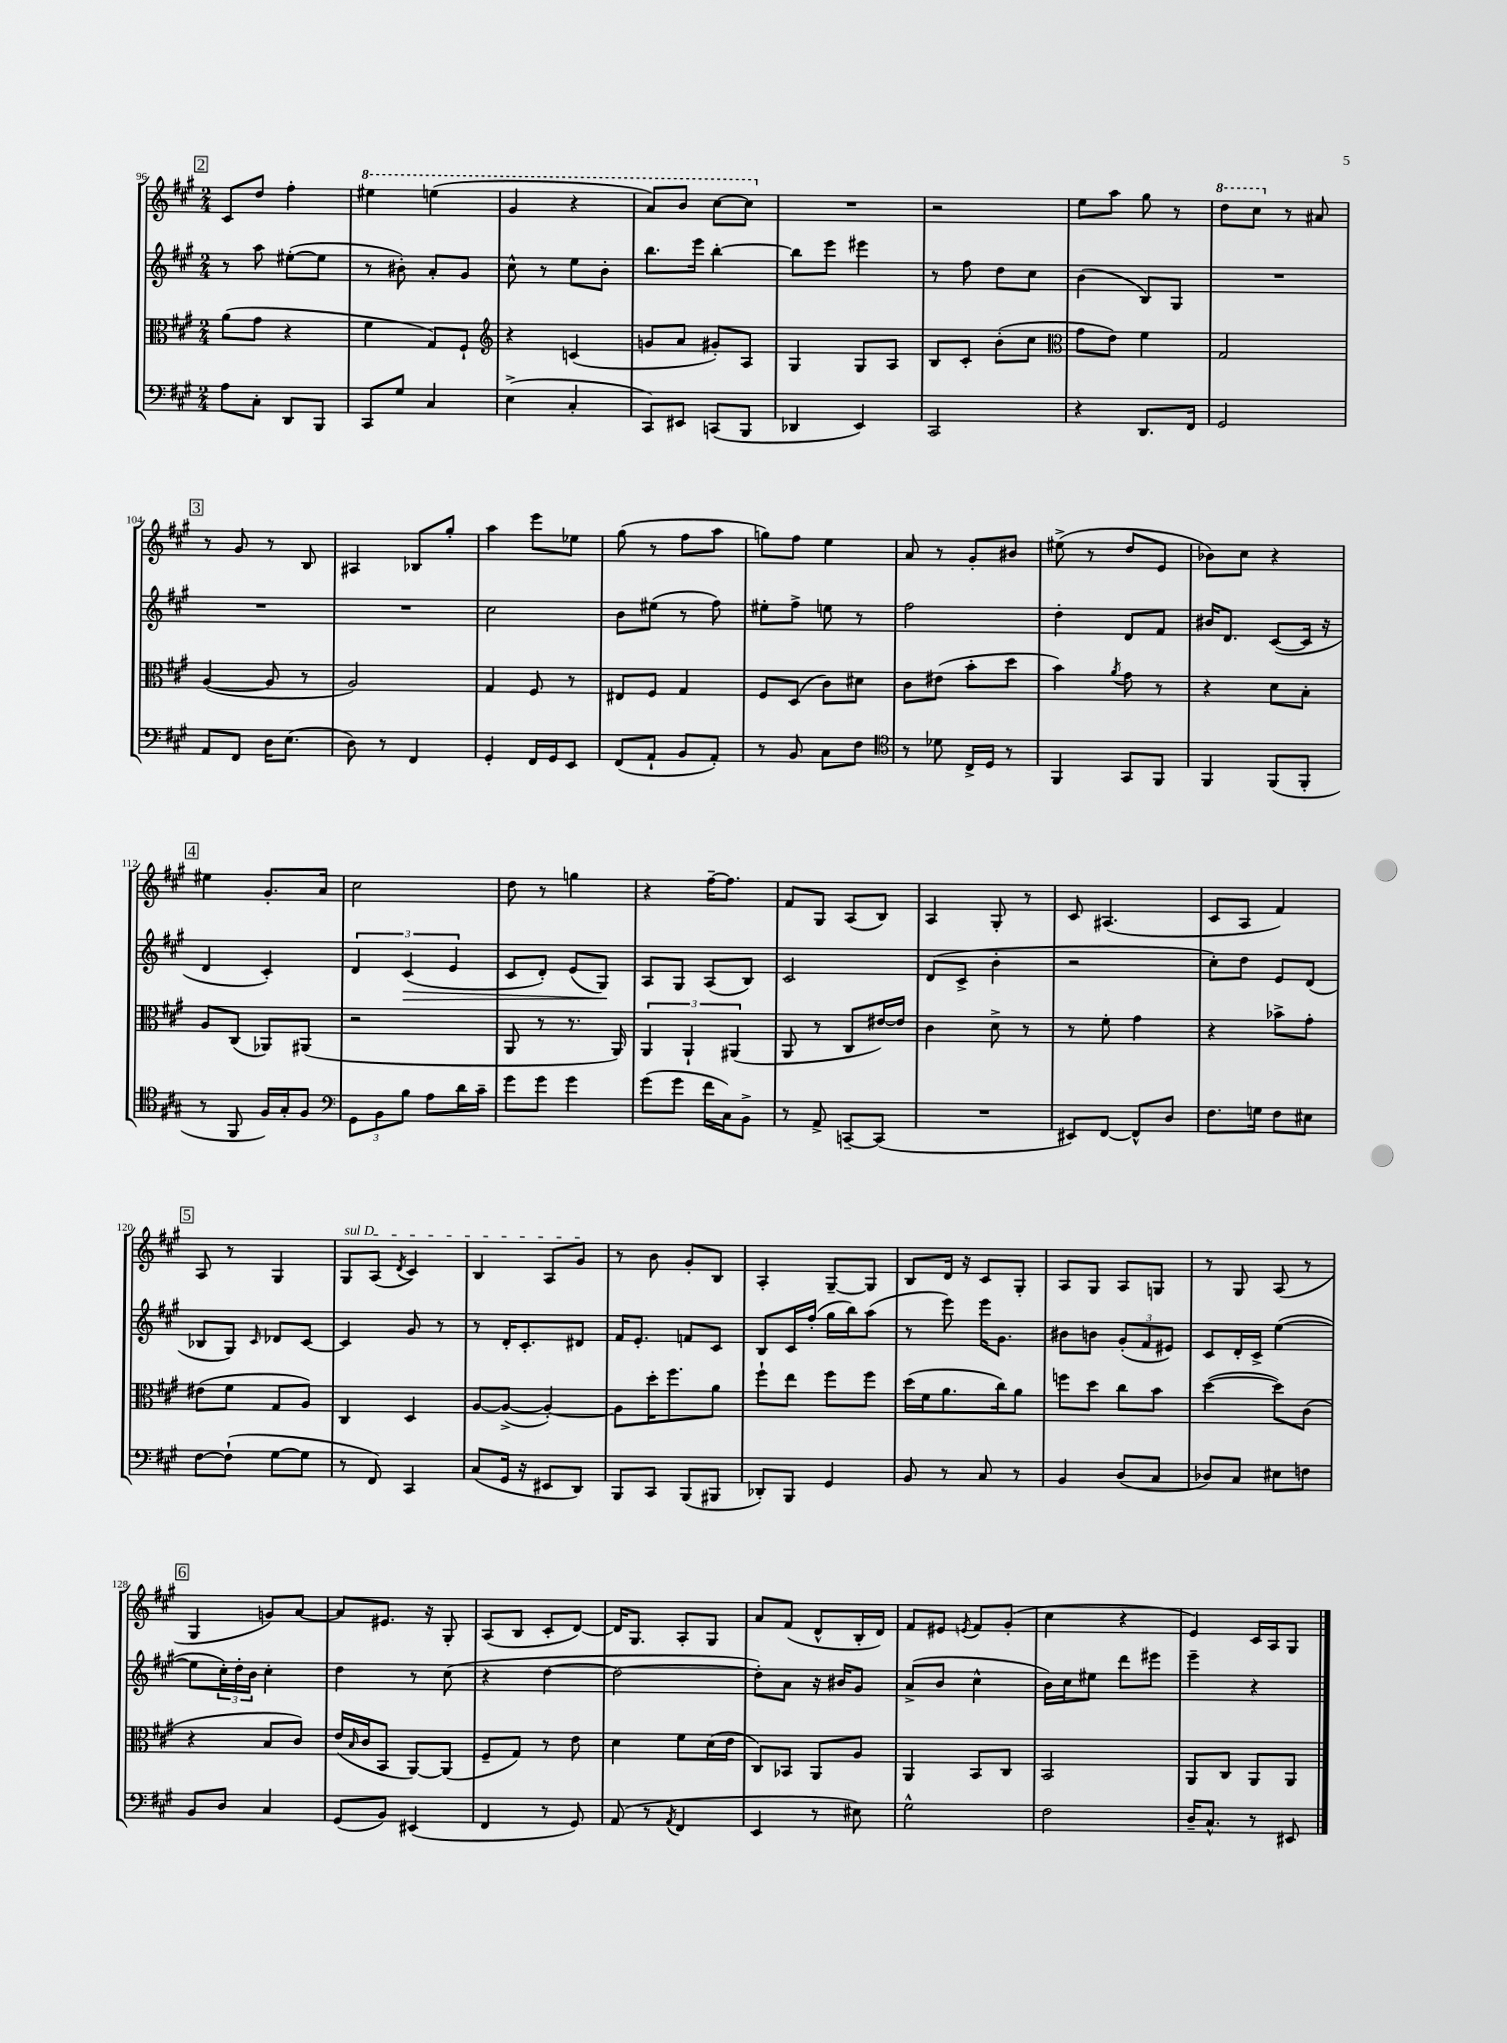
<<
\new StaffGroup <<
\new Staff = "s0" {
    \clef treble \key a \major \numericTimeSignature \time 2/4
    \mark \markup { \box "2" } cis'8 d''8 fis''4-. |
    \ottava #1 eis'''4 e'''4( |
    gis''4 r4 |
    a''8) b''8 cis'''8~ cis'''8 \ottava #0 |
    R2 |
    r2 |
    e''8 a''8 gis''8 r8 |
    \ottava #1 d'''8 cis'''8 \ottava #0 r8 ais'8 |
    \mark \markup { \box "3" } r8 gis'8 r8 b8 |
    ais4 bes8 gis''8-. |
    a''4 e'''8 ees''8 |
    gis''8( r8 fis''8 a''8 |
    g''8) fis''8 e''4 |
    a'8 r8 gis'8-. bis'8 |
    eis''8->( r8 d''8 e'8 |
    bes'8) cis''8 r4 |
    \mark \markup { \box "4" } eis''4 gis'8.-. a'16 |
    cis''2 |
    d''8 r8 g''4 |
    r4 fis''16~-- fis''8. |
    fis'8 gis8 a8( b8) |
    a4 gis8-. r8 |
    cis'8 ais4.( |
    cis'8 a8 fis'4) |
    \mark \markup { \box "5" } a8 r8 gis4 |
    \once \override TextSpanner.bound-details.left.text = \markup { \italic "sul D" } gis8\startTextSpan a8( \acciaccatura { d'8 } cis'4) |
    b4 a8 gis'8\stopTextSpan |
    r8 b'8 gis'8-. b8 |
    a4-. gis8~-- gis8 |
    b8 d'16 r16 cis'8 gis8-. |
    a8 gis8 a8 g8 |
    r8 gis8 a8( r8 |
    \mark \markup { \box "6" } gis4 g'8) a'8~ |
    a'8 eis'8. r16 gis8-. |
    a8( b8 cis'8-. d'8~) |
    d'16 gis8. a8-. gis8 |
    a'8 fis'8( d'8-^ b16-. d'16) |
    fis'8 eis'8 \acciaccatura { e'8 } fis'8 gis'8-.( |
    cis''4 r4 |
    e'4) cis'16 a16 gis8 \bar "|." |
}
\new Staff = "s1" {
    \clef treble \key a \major \numericTimeSignature \time 2/4
    \mark \markup { \box "2" } r8 a''8 eis''8~-.( eis''8 |
    r8 bis'8-.) a'8-. gis'8 |
    cis''8-^ r8 e''8 b'8-. |
    b''8. e'''16 b''4~-. |
    b''8 e'''8 eis'''4 |
    r8 fis''8 d''8 cis''8 |
    b'4( b8) gis8 |
    R2 |
    \mark \markup { \box "3" } R2 |
    R2 |
    cis''2 |
    b'8 eis''8( r8 fis''8) |
    eis''8-. fis''8-> e''8 r8 |
    fis''2 |
    d''4-. d'8 fis'8 |
    bis'16 d'8. cis'8~( cis'16 r16 |
    \mark \markup { \box "4" } d'4 cis'4-.) |
    \tuplet 3/2 { d'4 cis'4\>( e'4 } |
    cis'8 d'8-.) e'8( gis8\!) |
    a8 gis8 a8( b8) |
    cis'2 |
    d'8( cis'8-> b'4-. |
    r2 |
    cis''8-.) d''8 e'8 d'8( |
    \mark \markup { \box "5" } bes8 gis8) \grace { cis'16 } des'8 cis'8~ |
    cis'4 gis'8 r8 |
    r8 d'16-. cis'8.-. dis'8 |
    fis'16 e'8.-. f'8 cis'8 |
    b8 cis'16 fis''16-.( gis''16 b''16) a''8( |
    r8 e'''8) e'''16 gis'8. |
    bis'8 b'8 \tuplet 3/2 { gis'8-.( fis'8 eis'8) } |
    cis'8 d'16-. cis'16-> e''4~( |
    \mark \markup { \box "6" } e''8 \tuplet 3/2 { cis''16-.) d''16-. b'16 } cis''4-. |
    d''4 r8 cis''8( |
    r4 d''4~ |
    d''2~ |
    d''8-.) a'8 r16 bis'16 gis'8 |
    a'8->( b'8 cis''4-^ |
    b'16) cis''16 eis''8 d'''8 eis'''8 |
    e'''4-- r4 \bar "|." |
}
\new Staff = "s2" {
    \clef alto \key a \major \numericTimeSignature \time 2/4
    \mark \markup { \box "2" } a'8( gis'8 r4 |
    fis'4 gis8) fis8-! |
    \clef treble r4 c'4( |
    g'8 a'8 gis'8-.) a8 |
    gis4 gis8 a8 |
    b8 cis'8-. b'8-.( cis''8 |
    \clef alto gis'8 e'8) fis'4 |
    gis2 |
    \mark \markup { \box "3" } a4~( a8 r8 |
    a2) |
    gis4 fis8 r8 |
    eis8 fis8 gis4 |
    fis8 d8( cis'8) dis'8 |
    cis'8 eis'8( b'8-. d''8 |
    b'4) \acciaccatura { a'8 } gis'8 r8 |
    r4 d'8 b8-. |
    \mark \markup { \box "4" } a8 cis8( aes,8) ais,8( |
    r2 |
    a,8 r8 r8. a,16) |
    \tuplet 3/2 { a,4 a,4-! ais,4( } |
    a,8 r8 cis8 eis'16~) eis'16 |
    cis'4 d'8-> r8 |
    r8 fis'8-. gis'4 |
    r4 bes'8-> gis'8-. |
    \mark \markup { \box "5" } eis'8( fis'8 gis8 a8) |
    cis4 d4 |
    a8~ a8~->( a4~-.) |
    a8 d''16-. fis''8. a'8 |
    fis''8-! e''8 fis''8 fis''8 |
    d''16( fis'16 a'8. cis''16) a'8 |
    f''8 d''8 cis''8 b'8 |
    d''4~( d''8) cis'8( |
    \mark \markup { \box "6" } r4 b8 cis'8) |
    e'16( \grace { b16 } cis'16 b,8 a,8~) a,8( |
    fis8-- gis8) r8 e'8 |
    d'4 fis'8 d'16( e'16 |
    cis8) bes,8 a,8 a8 |
    a,4 b,8 cis8 |
    b,2 |
    a,8 cis8 a,8 a,8 \bar "|." |
}
\new Staff = "s3" {
    \clef bass \key a \major \numericTimeSignature \time 2/4
    \mark \markup { \box "2" } a8 cis8-. d,8 b,,8 |
    cis,8 gis8 cis4 |
    e4->( cis4-. |
    cis,8) eis,8 c,8( b,,8 |
    des,4 e,4) |
    cis,2 |
    r4 d,8. fis,16 |
    gis,2 |
    \mark \markup { \box "3" } a,8 fis,8 d16 e8.( |
    d8) r8 fis,4 |
    gis,4-. fis,16 gis,16 e,8 |
    fis,8( a,8-! b,8 a,8-.) |
    r8 b,8 cis8 fis8 |
    \clef tenor r8 des'8 cis16-> d16 r8 |
    fis,4 gis,8 fis,8 |
    fis,4 fis,8( fis,8-. |
    \mark \markup { \box "4" } r8 fis,8 fis16) gis16-. fis8 |
    \clef bass \tuplet 3/2 { gis,8 b,8 b8 } a8 d'16 cis'16-- |
    gis'8 gis'8 gis'4 |
    gis'8( gis'8 fis'16 cis16) b,8-> |
    r8 a,8-> c,8~-- c,8( |
    R2 |
    eis,8) fis,8~ fis,8-^ d8 |
    fis8. g16 fis8 eis8 |
    \mark \markup { \box "5" } fis8~ fis8-!( gis8~ gis8 |
    r8 fis,8) cis,4 |
    cis8( gis,16 r16 eis,8 d,8) |
    b,,8 cis,8 b,,8( bis,,8 |
    des,8-.) b,,8 gis,4 |
    b,8 r8 cis8 r8 |
    b,4 d8( cis8 |
    des8) cis8 eis8 f8 |
    \mark \markup { \box "6" } b,8 d8 cis4 |
    gis,8( b,8) eis,4( |
    fis,4 r8 gis,8) |
    a,8( r8 \acciaccatura { a,8 } fis,4 |
    e,4 r8 eis8) |
    gis2-^ |
    fis2 |
    d16-- cis8.-^ r8 eis,8 \bar "|." |
}
>>
>>
\layout { \context { \Score currentBarNumber = #96 } }
